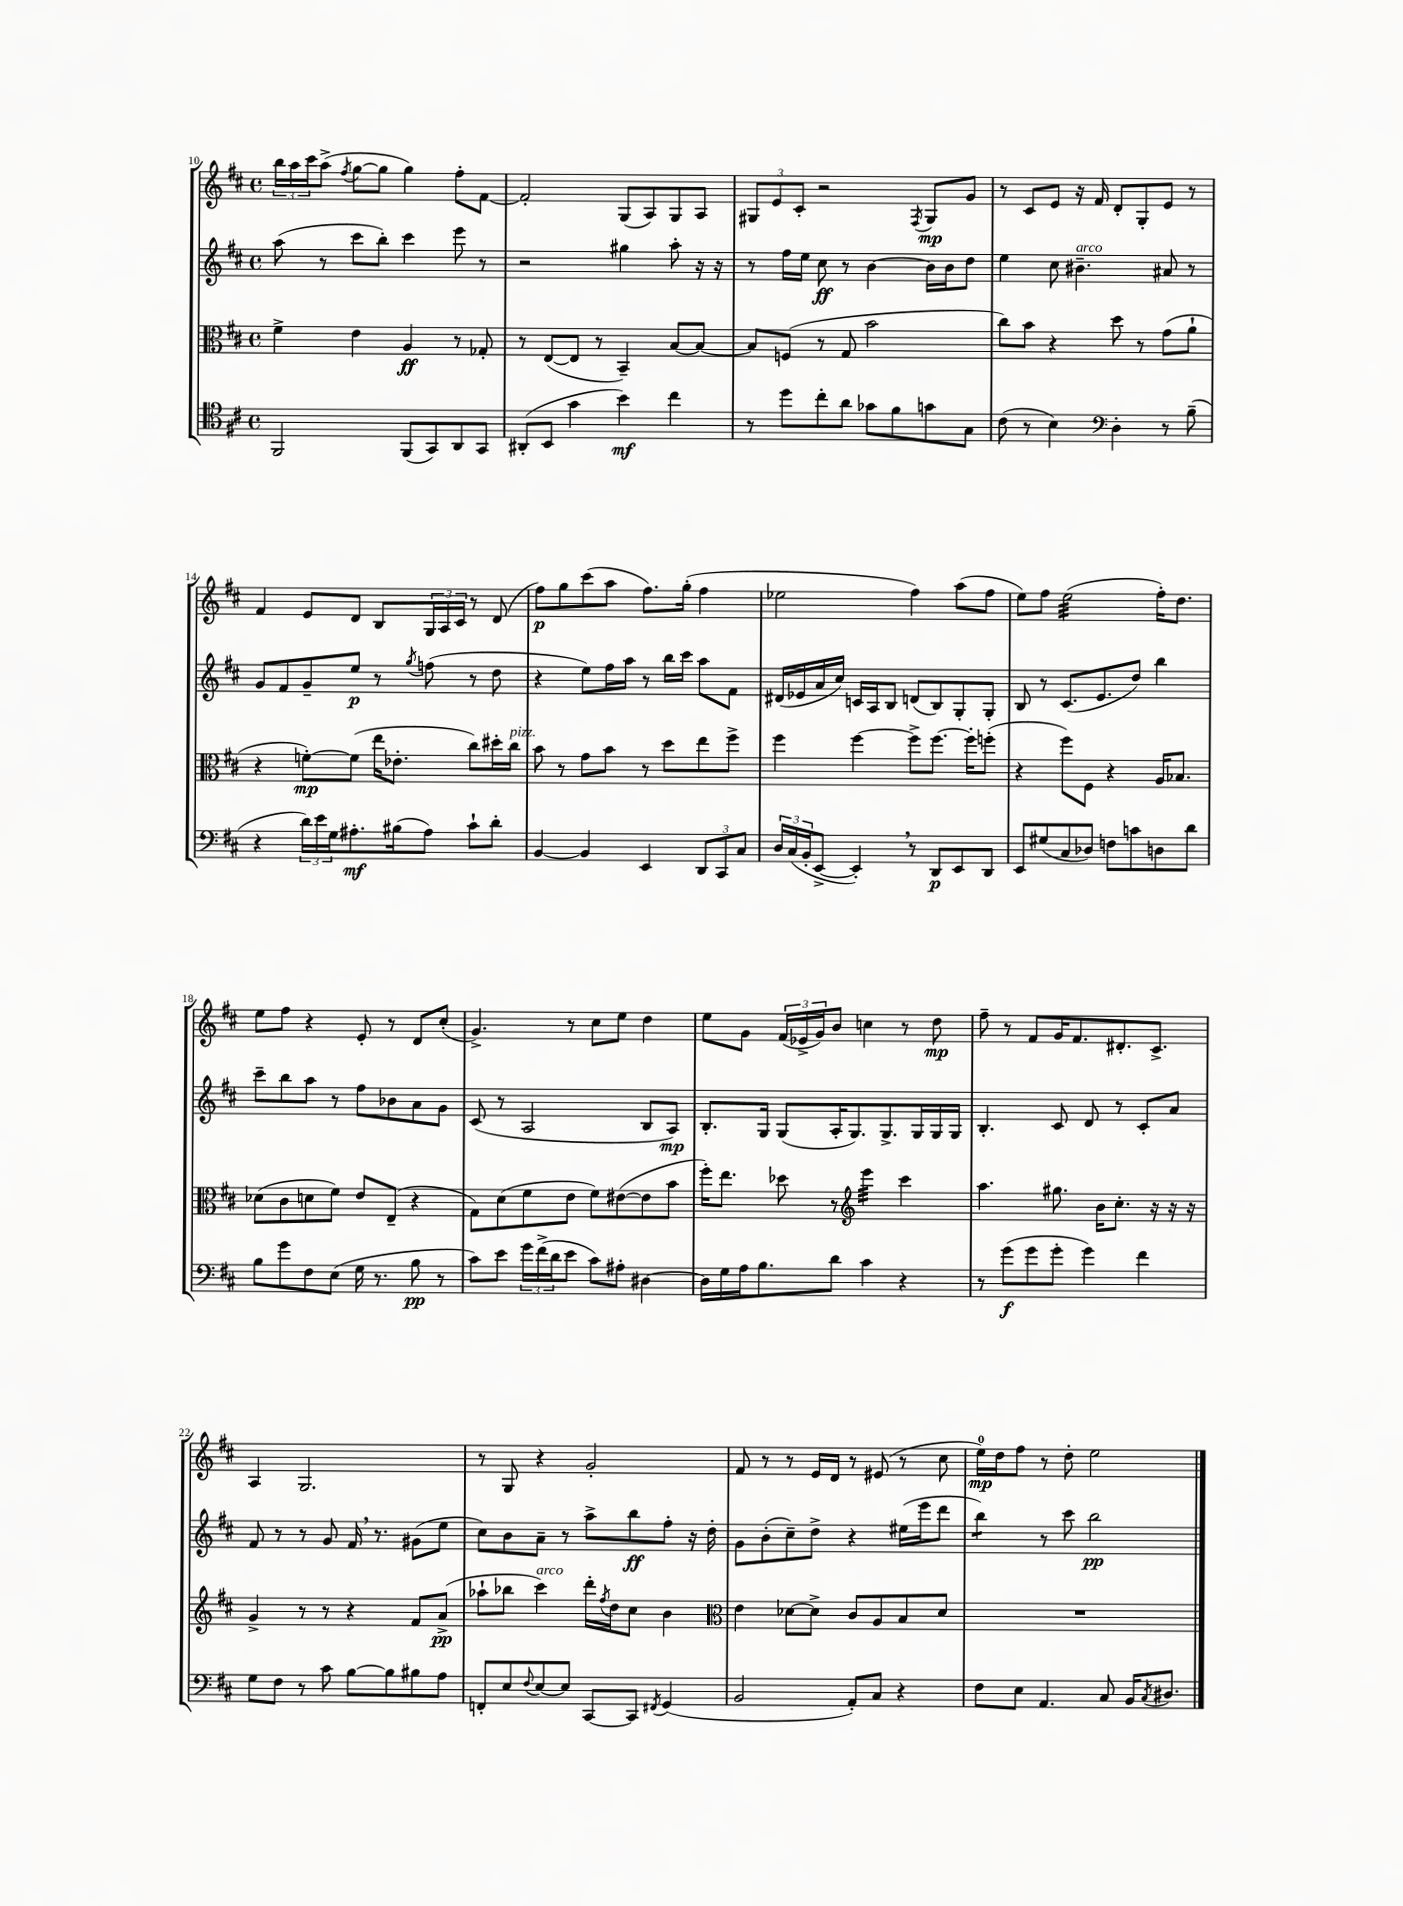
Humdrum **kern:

**kern	**kern	**kern	**kern
*staff4	*staff3	*staff2	*staff1
*clefC4	*clefC3	*clefG2	*clefG2
*k[f#c#]	*k[f#c#]	*k[f#c#]	*k[f#c#]
*M4/4	*M4/4	*M4/4	*M4/4
*met(c)	*met(c)	*met(c)	*met(c)
2FF#/	4f#^\	(8aa\	24bb\LL
.	.	.	24aa\
.	.	.	24ccc#\J
.	.	8r	(8aa^\J
.	.	.	8qff#/
.	4e\	8ccc#\L	[8gg\L
.	.	8bb'\J)	8gg\]J
(8FF#/L	4A/	4ccc#\	4gg\)
8GG/)	.	.	.
8AA/	8r	8eee\	8ff#'\L
8GG/J	8G-'/	8r	[8f#\J
=	=	=	=
(8AA#'/L	8r	2r	2f#'/]
8BB/J	([8E/L	.	.
4g\	8E/]J	.	.
.	8r	.	.
4b\)	4BB~/)	4gg#\	(8G/L
.	.	.	8A/)
4cc#\	[8B/L	8aa'\	8G/
.	8B/_J	16r	8A/J
.	.	16r	.
=	=	=	=
8r	8B/]L	8r	12G#/L
.	.	.	12e/
8dd\L	(8F/J	16ff#\LL	.
.	.	.	12c#'/J
.	.	16ee\JJ	.
8cc#'\	8r	8cc#\	2r
8a\J	8G/	8r	.
8g-\L	2b\	[4b\	.
8f#\	.	.	.
.	.	.	8qF#/
8g\	.	16b\]LL	8G#/L
.	.	16b\J	.
8G\J	.	8dd\J	8g/J
=	=	=	=
(8c#\	8cc#\L)	4ee\	8r
8r	8b\J	.	8c#/L
4B\)	4r	8cc#\	8e/J
.	.	4.b#~\	16r
.	.	.	16f#/
*clefF4	*	*	*
4D'\	8dd\	.	8d'/L
.	8r	.	8G'/
8r	(8g\L	8a#/	8e/J
(8B~\	8a`\J	8r	8r
=	=	=	=
4r	4r	8g/L	4f#/
.	.	8f#/	.
24d\LL)	[8f'\L)	8g~/	8e/L
24e\	.	.	.
24G\J	.	.	.
8.A#'\	(8f\]J	8ee/J	8d/J
.	16ee\LK	8r	8B/L
(16B#\k	8.e-'\J	.	.
.	.	8qgg/	.
8A#\J)	.	(8ff\	24G/L
.	.	.	24A/
.	.	.	24c#/JJ
8c#`\L	8cc#\L)	8r	8r
8d'\J	16dd#'\L	8dd\	(8d/
.	16cc#\JJ	.	.
=	=	=	=
[4BB/	8b\	4r	8ff#\L)
.	8r	.	8gg\
4BB/]	8g\L	8ee\L)	(8ccc#\
.	8b\J	16ff#\L	8aa\J
.	.	16aa\JJ	.
4EE/	8r	8r	8.ff#\L)
.	8dd\L	16bb\LL	.
.	.	16ccc#\JJ	(16gg'\Jk
12DD/L	8ee\	8aa\L	4ff#\
12CC#/	.	.	.
.	8ff#^\J	8f#\J	.
12C#/J	.	.	.
=	=	=	=
24D/LL	4ff#\	(16d#/LL	2ee-\
(24C#/	.	.	.
.	.	16e-/	.
24BB'/J	.	.	.
[8EE^/J	.	16a/	.
.	.	16cc#/JJ)	.
4EE'/])	[4ff#\	16c/LL	.
.	.	16A/J	.
.	.	8B/J	.
8r	8ff#^\]L	(8d/L	4ff#\)
8DD/L	[8.ff#\J	8B/)	.
8EE/	.	8G'/	(8aa\L
.	16ff#'\]LK	.	.
8DD/J	(8ff'\J	8G'/J	8ff#\J
=	=	=	=
8EE/L	4r	8B/	8ee\L)
(8G#/	.	8r	8ff#\J
8C#/	8ff#\L)	(8.c#/L	(2ee\
8D-/J)	8F#\J	.	.
.	.	8.e/	.
8F\L	4r	.	.
8c\	.	8dd/J)	.
8D\	16A/LK	4bb\	16ff#'\LK)
.	8.B-/J	.	8.dd\J
8d\J	.	.	.
=	=	=	=
8B\L	(8d-\L	8ccc#~\L	8ee\L
8g\	8c#\	8bb\	8ff#\J
8F#\	8d\	8aa\J	4r
(8E\J	8f#\J)	8r	.
16G\	8e/L	8ff#\L	8e'/
8.r	.	.	.
.	(8E~/J	8b-\	8r
8B\	4r	8a\	8d/L
8r	.	8g\J	(8cc#'/J
=	=	=	=
8c#\L)	8G\L)	(8c#/	4.g^/)
8e\J	(8d\	8r	.
24g\LL	8f#\	2A/	.
(24f#^\	.	.	.
24d\J	.	.	.
8e\J	8e\J	.	8r
8c#\L)	8f#\L)	.	8cc#\L
8A#'\J	([8e#\	.	8ee\J
[4D#\	8e#\]	8B/L	4dd\
.	8b\J	8A/J)	.
=	=	=	=
16D#\]LL	16ff#'\LK)	8.B'/L	8ee\L
16G\	8.ee\J	.	.
16A\J	.	.	8g\J
8.B\	.	16G/Jk	.
.	8dd-\	(8G/L	(24f#/LL
.	.	.	24e-^/
.	.	.	24g/J)
8d\J	8r	16A'/K	8b/J
.	.	8.G/)	.
*	*clefG2	*	*
4c#\	4eee\	.	4cc\
.	.	8.G^/	.
4r	4ccc#\	.	8r
.	.	16G/L	.
.	.	16G/	8dd\
.	.	16G/JJ	.
=	=	=	=
8r	4.aa\	4.B'/	8ff#~\
(8g\L	.	.	8r
8g\	.	.	8f#/L
8g'\J	8.gg#\	8c#/	16g/K
.	.	.	8.f#/
4g\)	.	8d/	.
.	16b\LK	.	.
.	8.cc#'\J	8r	8.d#'/
4f#\	.	8c#'/L	.
.	16r	.	8.c#^/J
.	16r	8a/J	.
.	16r	.	.
=	=	=	=
8G\L	4g^/	8f#/	4A/
8F#\J	.	8r	.
8r	8r	8r	2.G/
8c#\	8r	8g/	.
[8B\L	4r	16f#/	.
.	.	8.r	.
8B\]	.	.	.
8B#\	8f#/L	(8g#\L	.
8A\J	(8a^/J	8ee\J	.
=	=	=	=
8FF'/L	8aa-`\L	8cc#\L)	8r
8E/	8bb-\J	8b\	8G/
8qqF#/	.	.	.
[8E/	4ccc#\)	8a~\J	4r
8E/]J	.	8r	.
[8CC#/L	16ddd'\LL	8aa^\L	2g'/
.	8qff#/	.	.
.	16dd\J	.	.
8CC#/]J	8cc#\J	8bb\	.
8qFF#/	.	.	.
(4GG/	4b\	8ff#'\J	.
.	.	16r	.
.	.	16dd'\	.
=	=	=	=
*	*clefC3	*	*
2BB/	4e\	8g\L	8f#/
.	.	(8b'\	8r
.	[8d-\L	8cc#~\)	8r
.	8d-^\]J	8dd^\J	16e/LL
.	.	.	16d/JJ
8AA'/L)	8c#/L	4r	8r
8C#/J	8A/	.	(8e#/
4r	8B/	(16ee#\LL	8r
.	.	16eee\J	.
.	8d-/J	8ddd\J	8cc#\
=	=	=	=
8F#\L	1r	4bb\)	16ee\LL)
.	.	.	16dd\J
8E\J	.	.	8ff#\J
4.AA/	.	8r	8r
.	.	8ccc#\	8dd'\
.	.	2bb\	2ee\
8C#/	.	.	.
16BB/LK	.	.	.
8qC#/	.	.	.
8.D#/J	.	.	.
==	==	==	==
*-	*-	*-	*-
